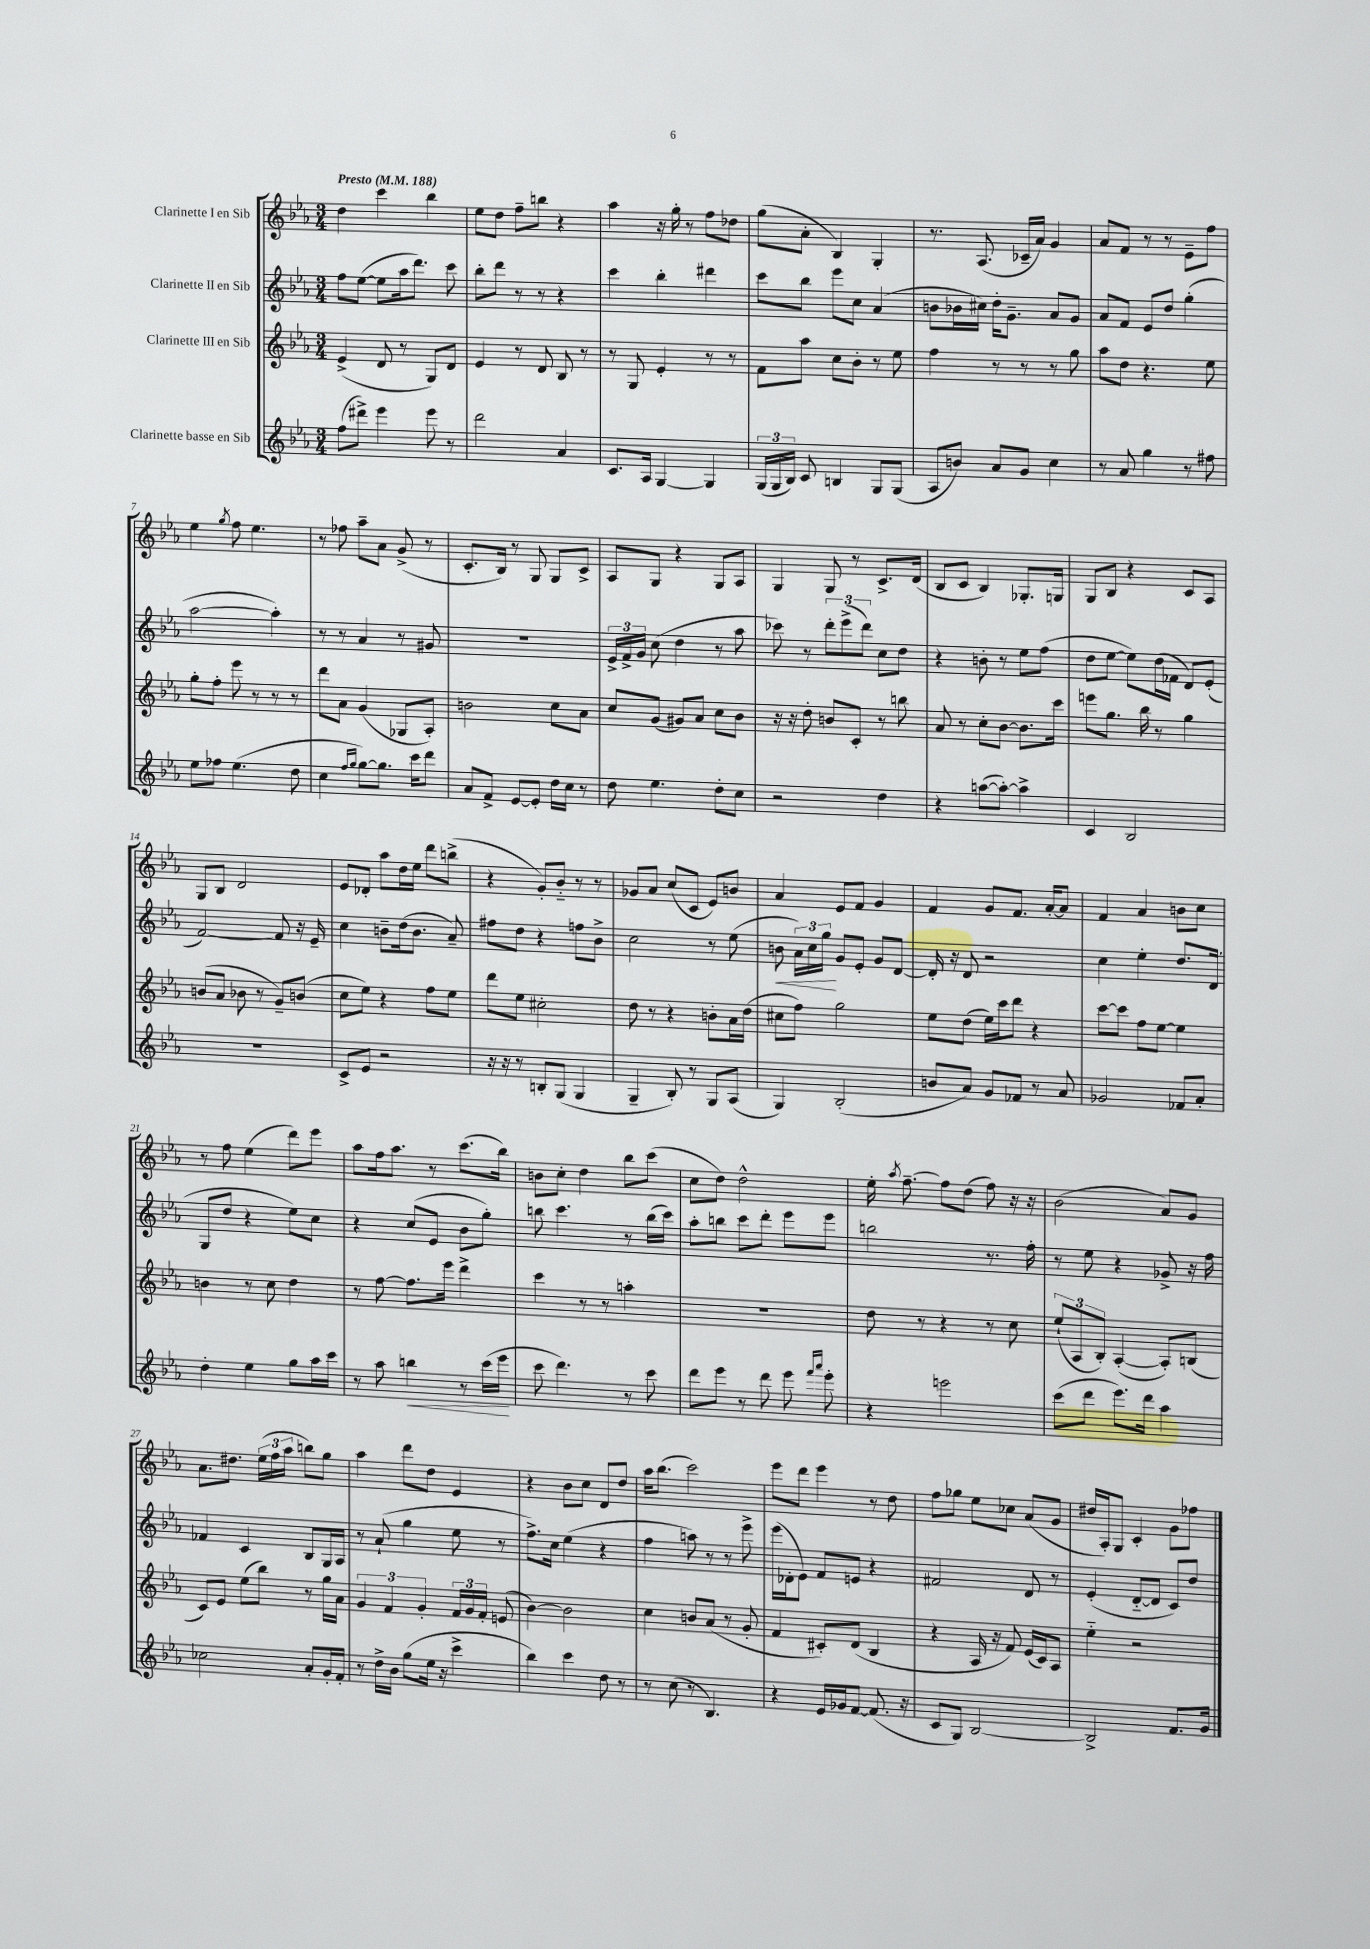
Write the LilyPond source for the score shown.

<<
\new StaffGroup <<
\new Staff = "s0" \with { instrumentName = "Clarinette I en Sib" } {
    \clef treble \key ees \major \numericTimeSignature \time 3/4 \tempo "Presto" 4 = 188
    \autoBeamOff d''4 c'''4 bes''4 |
    ees''8[ d''8] f''8[-- b''8] r4 |
    aes''4 r16 g''16-. r8 f''8[ des''8] |
    g''8[( aes'8]-. bes4) g4-. |
    r8. aes8.( ces'16[-- aes'16]) g'4 |
    aes'8[ f'8] r8 r8 ees'8[-- f''8] |
    ees''4 \acciaccatura { g''8 } f''8 ees''4. |
    r8 fes''8 aes''8[-- aes'8] g'8->( r8 |
    c'8.[-. bes16]) r8 g8 g8[ c'8]-> |
    aes8[ g8] r4 g8[ aes8] |
    g4 g8 r8 c'8.[-> d'16]( |
    bes8[ c'8] bes4) ges8.[-. g16] |
    g8[ bes8] r4 c'8[ aes8] |
    g8[ bes8] d'2 |
    ees'8[ des'8]-. aes''8[ d''16 ees''16] d'''8[ b''8]->( |
    r4 g'8[-.) bes'8]-_ r8 r8 |
    ges'8[ aes'8] c''8[( c'8] ees'8[) b'8] |
    aes'4 ees'8[ f'8] g'4 |
    f'4 g'8[ f'8.] aes'16[~-. aes'8] |
    f'4 aes'4 b'8[ c''8] |
    r8 f''8 ees''4( d'''8[) ees'''8] |
    aes''8[ f''16 aes''8.] r8 c'''8.[( bes''16]) |
    b'8[ c''8]-. d''4 bes''8[ c'''8]( |
    c''8[ d''8]) d''2-^ |
    ees''16-. \acciaccatura { aes''8 } f''8.~-- f''8[ d''8]( f''8) r16 r16 |
    bes'2( aes'8[) g'8] |
    aes'8.[ dis''8.] \tuplet 3/2 { ees''16[( f''16 aes''16] } b''8[) g''8] |
    aes''4 d'''8[ d''8] ees'4 |
    r4 bes'8[ c''8] d'8[ d''8] |
    aes''16[ bes''8.]( c'''2) |
    ees'''8[ d'''8] ees'''4 r8 d''8 |
    f''8[ ges''8] ees''8[ ces''8] aes'8[( g'8] |
    dis''16[ aes16-.) g8] c'4-. g'8[ fes''8] \bar "|." |
}
\new Staff = "s1" \with { instrumentName = "Clarinette II en Sib" } {
    \clef treble \key ees \major \numericTimeSignature \time 3/4
    \autoBeamOff f''8[ ees''8]~( ees''8[ aes''16 d'''8.]) c'''8 |
    bes''8[-. d'''8] r8 r8 r4 |
    c'''4 bes''4-. dis'''4 |
    c'''8[ bes''8] ees'''8[ c''8] aes'4( |
    b'8[ bes'16 cis''16]) d''16[-. g'8.]-- aes'8[ g'8] |
    aes'8[ f'8] ees'8[ d''8] g''4-.( |
    aes''2~ aes''4-.) |
    r8 r8 aes'4 r8 gis'8 |
    R2. |
    \tuplet 3/2 { ees'16[-> f'16-> g'16] } c''8( d''4 r8 aes''8 |
    ces'''8) r8 \tuplet 3/2 { d'''8[-. ees'''8->( d'''8]) } c''8[ d''8] |
    r4 b'8-. r8 ees''8[ f''8]( |
    d''8[ ees''8]~ ees''8[) d''16( fes'16] d'8[) ees'8]-.( |
    f'2~) f'8 r16 ees'16-- |
    c''4 b'8[-- d''16( b'8.] aes'8--) |
    fis''8[ d''8] r4 f''8[ bes'8]-> |
    c''2 r8 ees''8( |
    b'8\< \tuplet 3/2 { aes'16[) c''16 g''16]\! } g'8[ ees'8]-. g'8[ d'8]~ |
    d'16-. r16 d'8 r2 |
    c''4 ees''4-. d''8.[ d'16]( |
    g8[ d''8] r4 ees''8[) c''8] |
    r4 c''8[( ees'8] bes'8[ g''8]-.) |
    b''8 c'''4. r8 b''16[( c'''16]) |
    aes''8[-. b''8] c'''8[ d'''8]-. ees'''8[ ees'''8] |
    b''2 r8. f''16-. |
    r8 ees''8 r4 ges'8-> r16 f''16 |
    fes'4 c'4 bes8[ g16 aes16] |
    r8 aes'8-!( g''4 ees''8 r8 |
    f''8.[->) c''16] ees''4( r4 |
    f''4 a''8) r8 r8 ees'''8-> |
    ees'''16[( des'16-. ees'8]) f'8[ e'8] r4 |
    fis'2 d'8 r8 |
    ees'4-.( d'8[~-_ d'8] c'8[) d''8] \bar "|." |
}
\new Staff = "s2" \with { instrumentName = "Clarinette III en Sib" } {
    \clef treble \key ees \major \numericTimeSignature \time 3/4
    \autoBeamOff ees'4->( d'8 r8 g8[) d'8] |
    ees'4 r8 d'8 bes8 r8 |
    r8 g8 ees'4-. r8 r8 |
    f'8[ aes''8] c''8[ bes'8]-. r8 ees''8 |
    f''4 r8 r8 r8 g''8 |
    aes''8[ d''8] r4. ees''8 |
    g''8[-. f''8]-. ees'''8 r8 r8 r8 |
    d'''8[ aes'8] g'4( ges8[ aes8]-.) |
    b'2 c''8[ aes'8] |
    c''8[ g'8]( gis'8[) aes'8] c''8[ bes'8] |
    r16 r16 d''8-. b'8[ c'8]-. r8 b''8 |
    aes'8 r8 c''8[-. bes'8]~ bes'8.[ c'''16] |
    e'''8[ g''8.] bes''16 r8 g''4 |
    b'8[( aes'8] bes'8 r8 g'8[--) b'8]( |
    c''8[ ees''8]) r4 f''8[ ees''8] |
    d'''8[ ees''8] cis''2-. |
    d''8 r8 r4 b'8[-. aes'16 d''16]( |
    cis''8[ f''8]) g''2 |
    ees''8[ d''8]( ees''16[) c'''16 d'''8] r4 |
    c'''8[~ c'''8] f''8[ ees''8]~ ees''4 |
    b'4 r8 c''8 d''4 |
    r8 f''8~ f''8.[ ees'''16] d'''4-> |
    c'''4 r8 r8 a''4-. |
    R2. |
    d''8 r8 r4 r8 c''8 |
    \tuplet 3/2 { ees''8[-!( aes8 bes8]-.) } aes4~-.( aes8[-.) b8]( |
    c'8[) ees'8] ees''8[( bes''8]) r8 g''16[ aes'16] |
    \tuplet 3/2 { g'4 f'4 g'4-. } \tuplet 3/2 { f'16[ g'16 f'16]-. } e'8( |
    bes'4~) bes'2 |
    c''4 b'8[ aes'8]( r8 g'8-. |
    f'4 cis'8[-.) d'8]( bes4 |
    r4 aes16 r16 f'8) ees'16[( c'16) aes8] |
    ees''4-_ r2 \bar "|." |
}
\new Staff = "s3" \with { instrumentName = "Clarinette basse en Sib" } {
    \clef treble \key ees \major \numericTimeSignature \time 3/4
    \autoBeamOff f''8[( dis'''8]->) ees'''4 ees'''8 r8 |
    d'''2 aes'4 |
    c'8.[ aes16] g4~ g4 |
    \tuplet 3/2 { g16[( g16 bes16]) } c'8 b4 g8[ g8]( |
    aes8[ b'8]) aes'8[ g'8] c''4 |
    r8 aes'8 g''4 r8 fis''8 |
    ees''8[ fes''8] ees''4.( d''8 |
    c''4 \grace { f''16[ g''16] } g''8[~) g''8.] c'''16[ d'''8] |
    aes'8[ f'8]-> ees'8[~ ees'8]-. d''16[ c''16] r8 |
    d''8 ees''4. d''8[-. c''8] |
    r2 d''4 |
    r4 a''8[~( a''8]~-.) a''4-> |
    c'4 bes2 |
    R2. |
    c'8[-> ees'8] r2 |
    r16 r16 r8 b8[-. g8]( g4 |
    g4-- bes8-.) r8 g8[ aes8]( |
    g4) bes2-.( |
    b'8[ aes'8]) g'8[ fes'8] r8 aes'8 |
    ges'2 fes'8[ aes'8]-. |
    d''4-. ees''4 g''8[ aes''16 c'''16] |
    r8 aes''8 b''4\< r8 c'''16[( ees'''16]\! |
    c'''8 d'''4.) r8 c'''8 |
    d'''8[ ees'''8] r8 d'''8 ees'''8 \grace { f'''16[ aes'''16] } ees'''8-. |
    r4 e'''2 |
    c'''8[( d'''8] ees'''8.[) d'''16] aes''4 |
    ces''2 aes'8[-. g'16-. f'16]-. |
    r8 d''16[-> bes'16] g''8[( ees''16] r16 c'''4-> |
    bes''4) c'''4 d''8 r8 |
    r8 c''8( r8 bes4.) |
    r4 ees'16[ ges'16 f'8]~ f'8.( r16 |
    c'8[ g8]) bes2~ |
    bes2-> f'8.[ g'16] \bar "|." |
}
>>
>>
